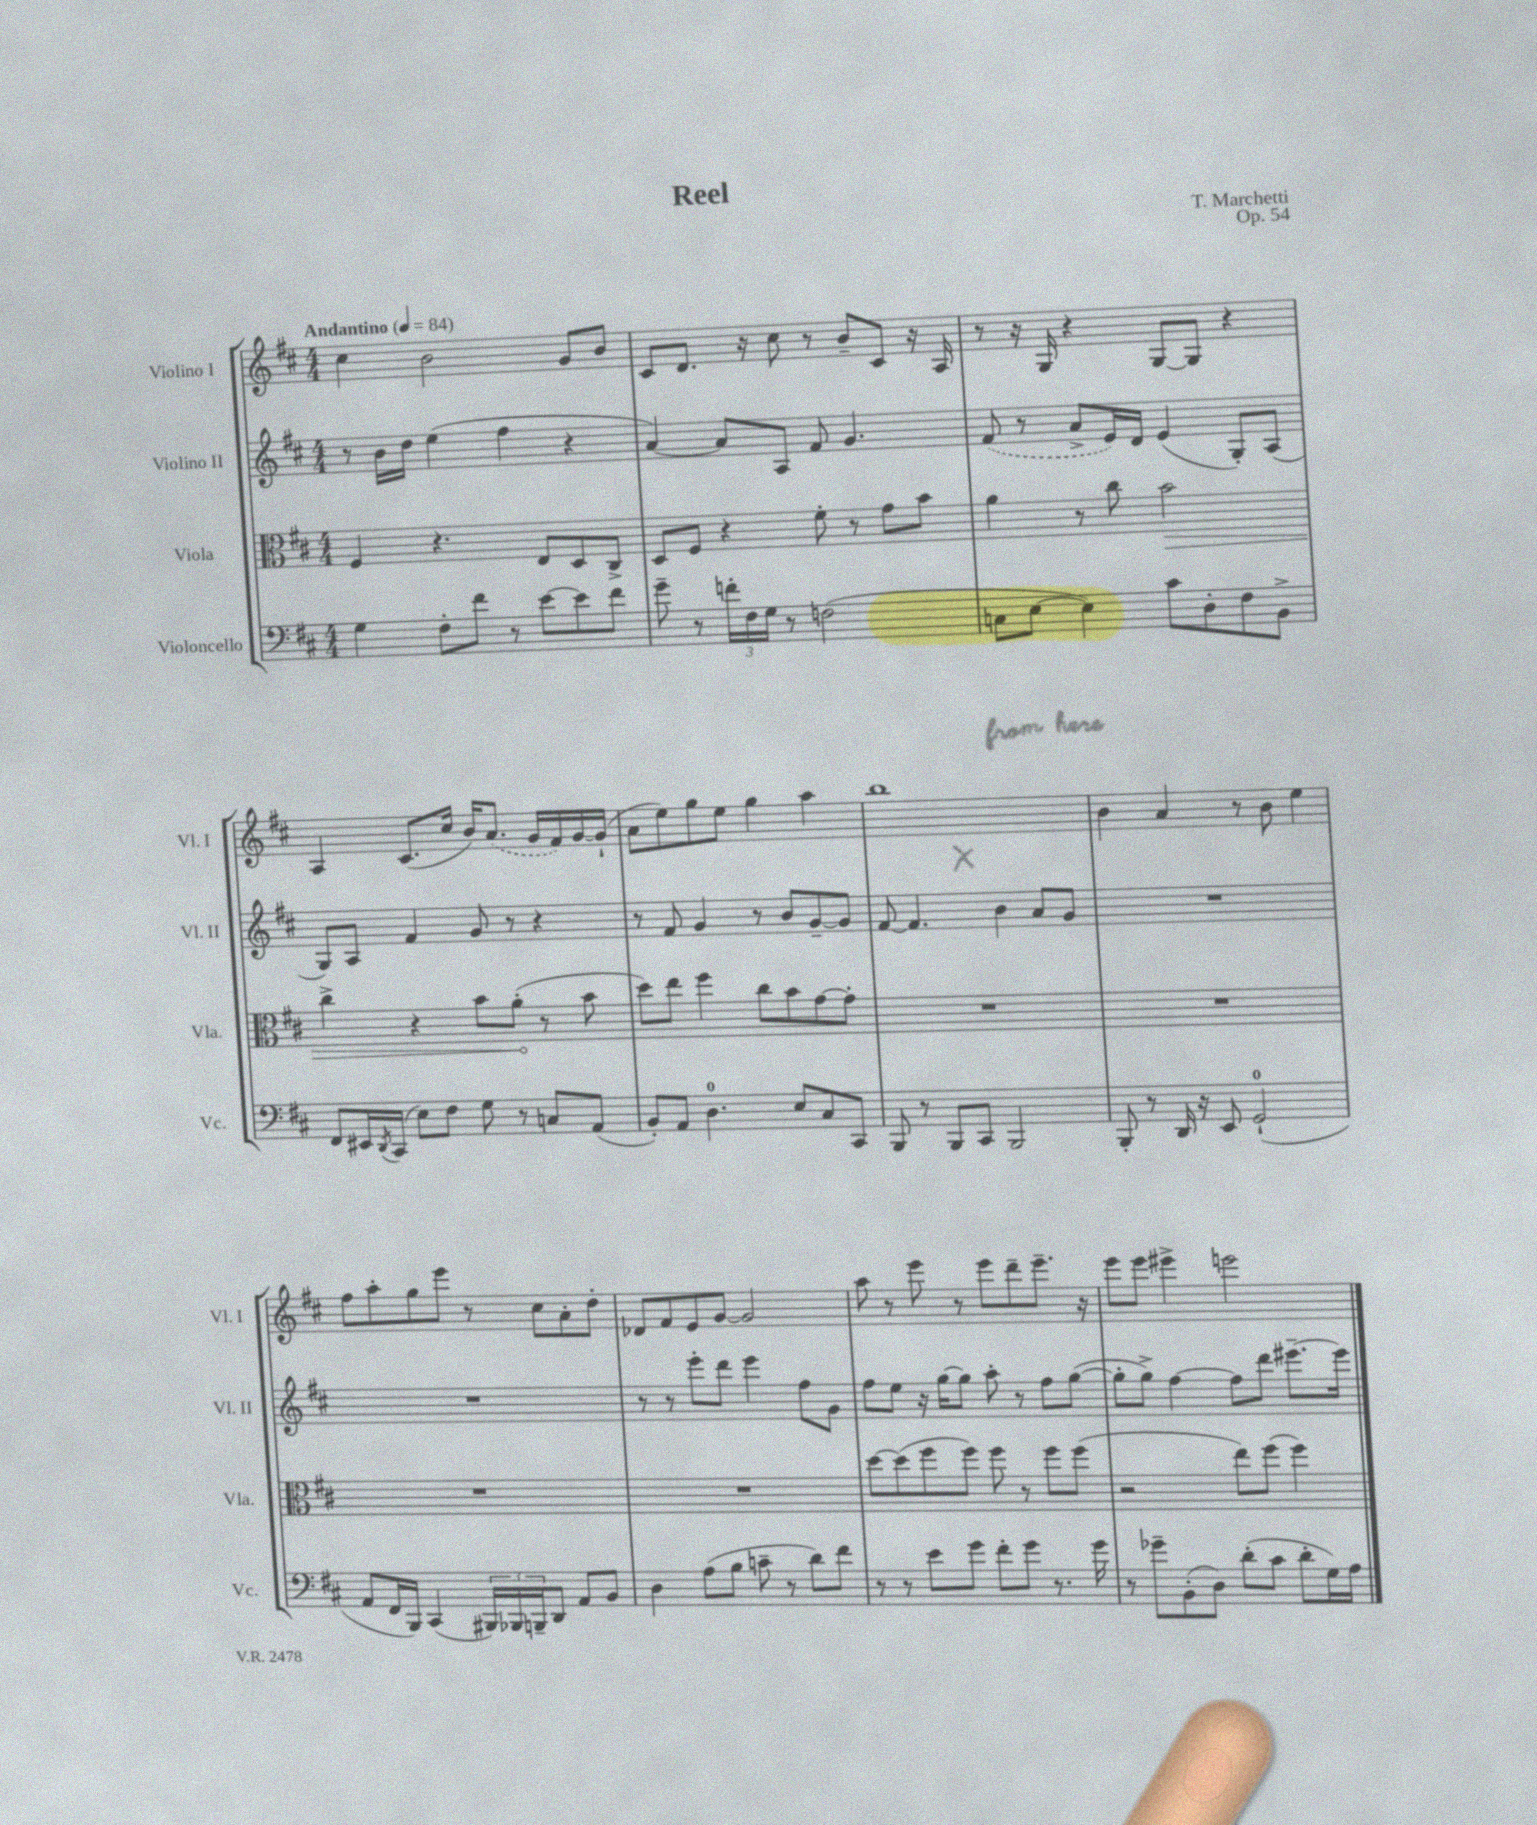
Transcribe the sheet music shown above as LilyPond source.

\header { title = "Reel" composer = "T. Marchetti" opus = "Op. 54" }
<<
\new StaffGroup <<
\new Staff = "s0" \with { instrumentName = "Violino I" shortInstrumentName = "Vl. I" } {
    \clef treble \key d \major \numericTimeSignature \time 4/4 \tempo "Andantino" 4 = 84
    cis''4 b'2 g'8 b'8 |
    cis'8 d'8. r16 cis''8 r8 b'8-- cis'8 r16 a16 |
    r8 r16 g16 r4 g8~ g8 r4 |
    a4 cis'8.( cis''16 b'16) \once \slurDashed a'8.( g'16 fis'16) g'16~ g'16-!( |
    a'8 e''8) g''8 e''8 g''4 a''4 |
    b''1 |
    b'4 a'4 r8 b'8 e''4 |
    fis''8 a''8-. g''8 e'''8 r8 cis''8 a'8-. d''8-. |
    des'8 fis'8 e'8 g'8~ g'2 |
    a''8 r8 e'''8 r8 e'''8 d'''8-- e'''8.-- r16 |
    e'''8 e'''8 eis'''4-> e'''2 \bar "|." |
}
\new Staff = "s1" \with { instrumentName = "Violino II" shortInstrumentName = "Vl. II" } {
    \clef treble \key d \major \numericTimeSignature \time 4/4
    r8 b'16 d''16 e''4( fis''4 r4 |
    a'4~) a'8 a8 fis'8 g'4. |
    \once \slurDashed fis'8( r8 a'8-> e'16) d'16 e'4( g8-.) a8( |
    g8) a8 fis'4 g'8 r8 r4 |
    r8 fis'8 g'4 r8 b'8 g'8~-- g'8 |
    fis'8~ fis'4. b'4 a'8 g'8 |
    R1 |
    R1 |
    r8 r8 e'''8-. d'''8 e'''4 fis''8 g'8 |
    fis''8 e''8 r16 g''16~ g''8 a''8-. r8 fis''8 g''8~( |
    g''8-. g''8->) fis''4~ fis''8 d'''8 eis'''8.~-- eis'''16 \bar "|." |
}
\new Staff = "s2" \with { instrumentName = "Viola" shortInstrumentName = "Vla." } {
    \clef alto \key d \major \numericTimeSignature \time 4/4
    fis4 r4. e8 d8 cis8-> |
    d8 fis8 r4 fis'8-. r8 g'8 b'8 |
    a'4 r8 cis''8 \once \override Hairpin.circled-tip = ##t b'2\> |
    cis''4-> r4 b'8 a'8-.\!( r8 b'8 |
    d''8) e''8 fis''4 cis''8 b'8 g'8~ g'8-. |
    R1 |
    R1 |
    R1 |
    R1 |
    d''8~ d''8( fis''8 fis''8) fis''8 r8 fis''8 fis''8( |
    r2 e''8) fis''8( fis''4) \bar "|." |
}
\new Staff = "s3" \with { instrumentName = "Violoncello" shortInstrumentName = "Vc." } {
    \clef bass \key d \major \numericTimeSignature \time 4/4
    g4 fis8-. fis'8 r8 e'8~ e'8 fis'8 |
    g'8-- r8 \tuplet 3/2 { f'16-. fis16 g16 } r8 f2( |
    c8 e8~ e4) cis'8 d8-. fis8 b,8-> |
    fis,8 eis,16 \acciaccatura { d,8 } cis,16( e8) fis8 g8 r8 c8 a,8( |
    b,8-.) a,8 d4.-0 e8 cis8 cis,8 |
    b,,8 r8 b,,8 cis,8 b,,2 |
    b,,8-. r8 d,16 r16 e,8 g,2-0-!( |
    a,8 fis,16 b,,16) cis,4( \tuplet 3/2 { bis,,16) bes,,16 b,,16-- } d,8 a,8 b,8 |
    d4 a8( b8 c'8-- r8 d'8) fis'8 |
    r8 r8 e'8 g'8 fis'8-. g'8 r8. g'16 |
    r8 ges'8-- b,8-.( d8) d'8-.( cis'8 d'8-. g16) a16 \bar "|." |
}
>>
>>
\layout { \context { \Score \remove "Bar_number_engraver" } }
